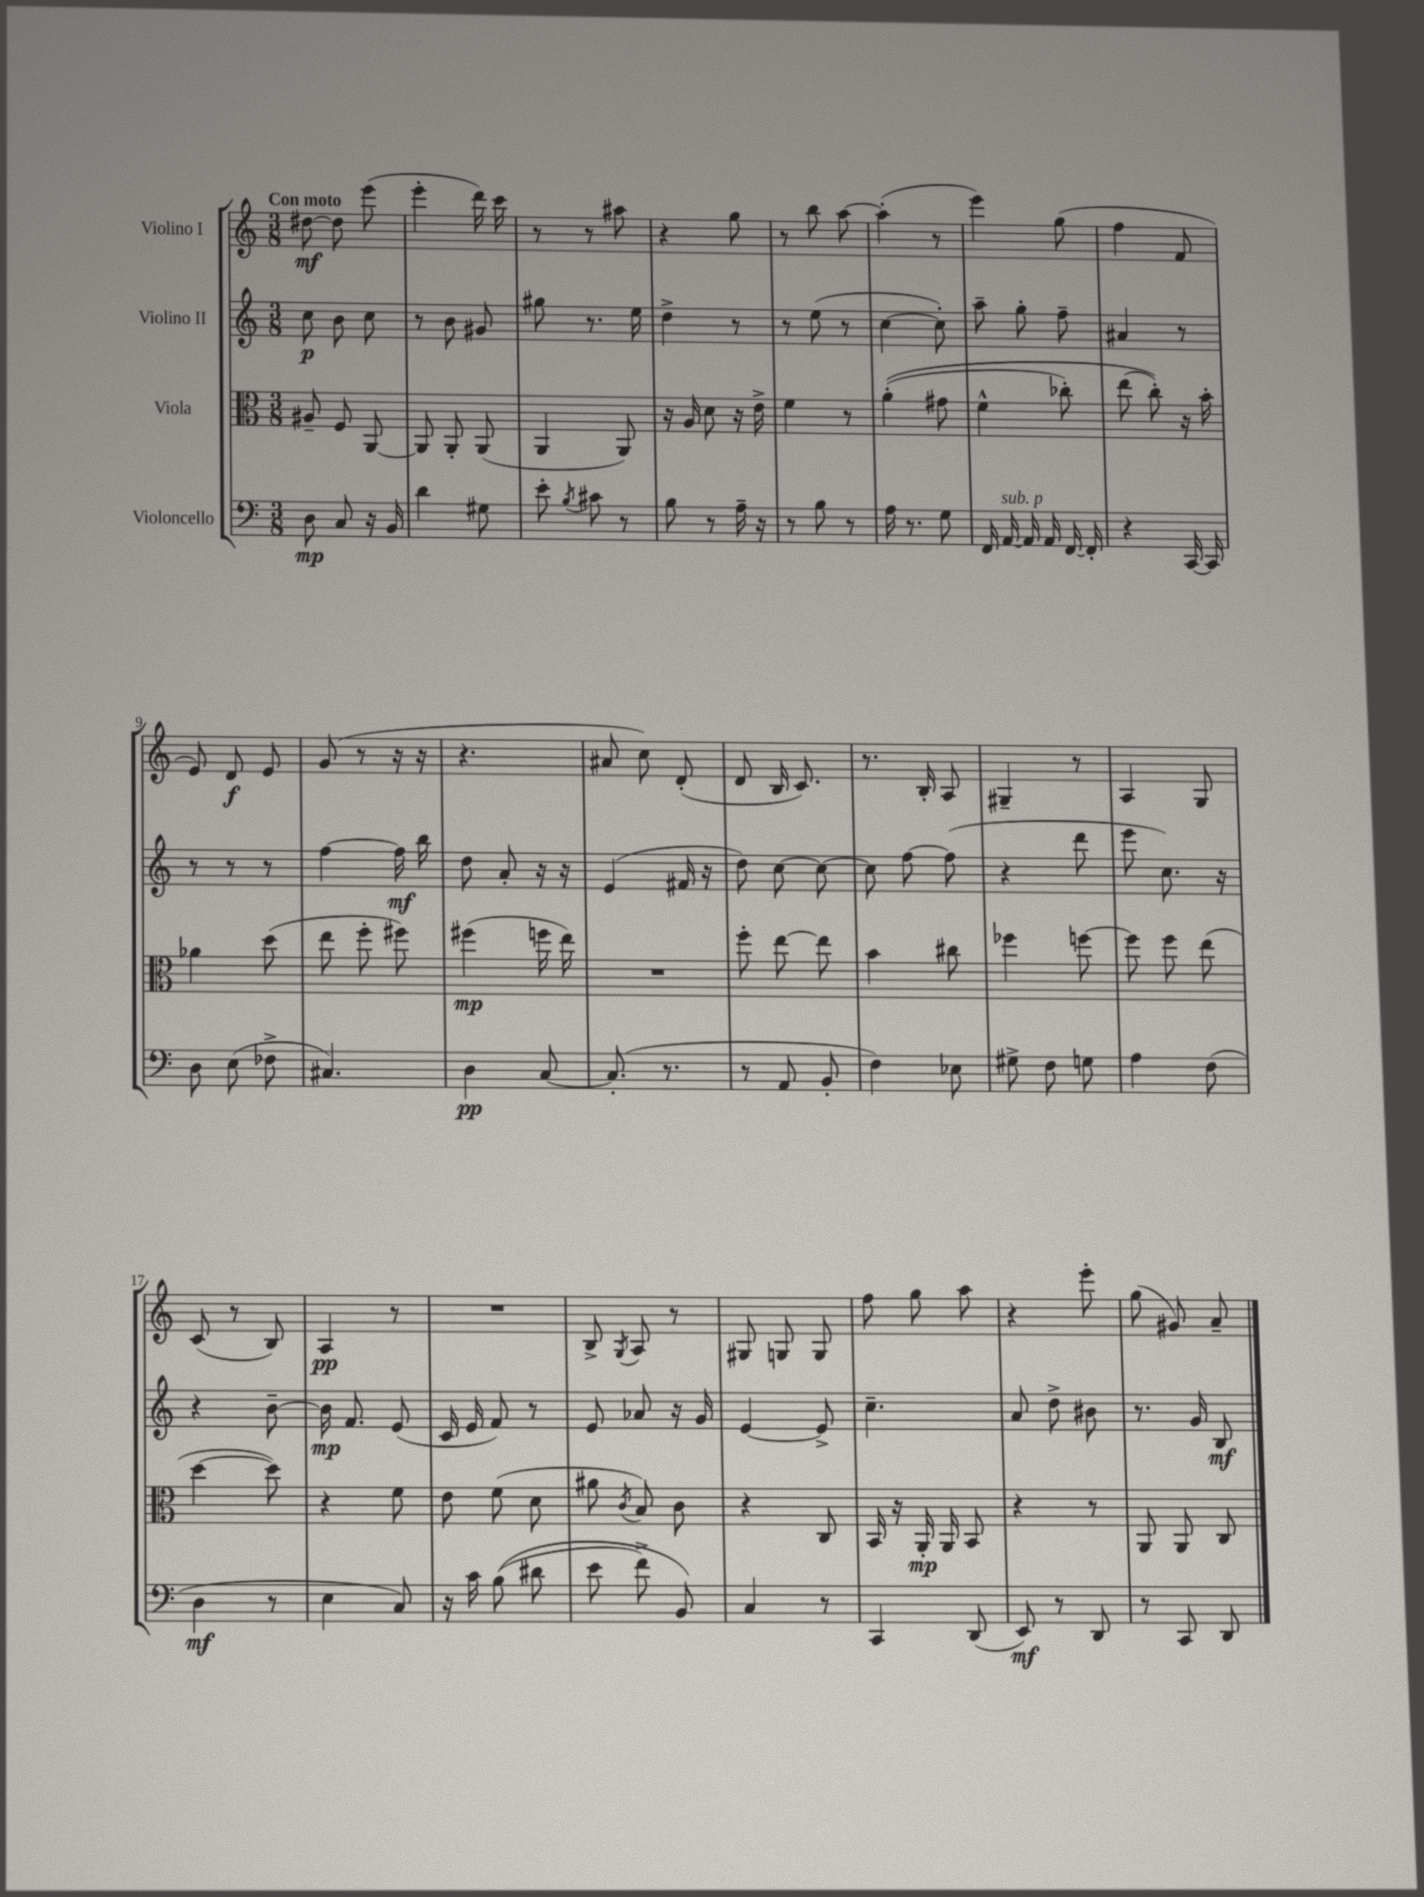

**kern	**kern	**kern	**kern
*staff4	*staff3	*staff2	*staff1
*clefF4	*clefC3	*clefG2	*clefG2
*k[]	*k[]	*k[]	*k[]
*M3/8	*M3/8	*M3/8	*M3/8
8D	8A#~	8cc	[8dd#
8C	8F	8b	8dd#]
16r	[8AA	8cc	(8eee
16BB	.	.	.
=	=	=	=
4d	8AA]	8r	4eee'
.	8AA'	8b	.
8G#	(8AA	8g#	16ddd)
.	.	.	16ccc
=	=	=	=
8e'	4AA	8gg#	8r
8qB	.	.	.
8c#	.	8.r	8r
8r	8AA)	.	8aa#
.	.	16ee	.
=	=	=	=
8B	16r	4dd^	4r
.	16A	.	.
8r	8d	.	.
16A~	16r	8r	8gg
16r	16e^	.	.
=	=	=	=
8r	4f	8r	8r
8B	.	(8ee	8bb
8r	8r	8r	[8aa
=	=	=	=
16A	&((4a'	[4cc	(4aa']
8.r	.	.	.
8G	8g#	8cc'])	8r
=	=	=	=
16FF	4f^^	8aa~	4eee)
[16AA	.	.	.
16AA]	.	8gg'	.
16AA	.	.	.
[16FF	8cc-')	8ff~	(8gg
16FF']	.	.	.
=	=	=	=
4r	(8ee	4a#	4ff
.	8cc')&)	.	.
[16CC	16r	8r	8f
16CC]	16b'	.	.
=	=	=	=
8D	4a-	8r	8e)
(8E	.	8r	8d
8F-^	(8dd	8r	8e
=	=	=	=
4.C#)	8ee	[4ff	(8g
.	8ff'	.	8r
.	8ff#)	16ff]	16r
.	.	16bb	16r
=	=	=	=
4D	(4ff#	8dd	4.r
.	.	8a'	.
[8C	16ff	16r	.
.	16ee)	16r	.
=	=	=	=
(8.C']	4.r	(4e	8a#
.	.	.	8cc)
8.r	.	.	.
.	.	16f#	(8d'
.	.	16r	.
=	=	=	=
8r	8ff'	8dd)	8d
8AA	[8ee	[8cc	16B
.	.	.	8.c)
8BB'	8ee]	8cc_	.
=	=	=	=
4F)	4b	8cc]	8.r
.	.	[8ff	.
.	.	.	16B'
8E-	8cc#	(8ff]	8A
=	=	=	=
8G#^	4ff-	4r	4G#~
8F	.	.	.
8G	[8ff	8ddd	8r
=	=	=	=
4A	8ff]	8eee	4A
.	8ff	8.cc)	.
(8F	(8ee	.	8G
.	.	16r	.
=	=	=	=
4D	[4dd	4r	(8c
.	.	.	8r
8r	8dd])	[8b~	8B)
=	=	=	=
4E	4r	16b]	4A
.	.	8.f	.
8C)	8f	(8e	8r
=	=	=	=
16r	8e	16c	4.r
16c	.	16e	.
&((8B	(8f	8f)	.
8d#	8d	8r	.
=	=	=	=
8e	8a#	8e	8B^
.	8qc	.	8qG
8f^)	8B)	8a-	8A
8BB&)	8c	16r	8r
.	.	16g	.
=	=	=	=
4C	4r	[4e	8G#
.	.	.	8G
8r	8C	8e^]	8G
=	=	=	=
4CC	16BB	4.cc~	8ff
.	16r	.	.
.	16AA'	.	8gg
.	16AA	.	.
(8DD	8BB	.	8aa
=	=	=	=
8EE)	4r	8a	4r
8r	.	8dd^	.
8DD	8r	8b#	8eee'
=	=	=	=
8r	8AA	8.r	(8gg
8CC	8AA	.	8g#)
.	.	16g	.
8DD	8C	8B	8a~
==	==	==	==
*-	*-	*-	*-
